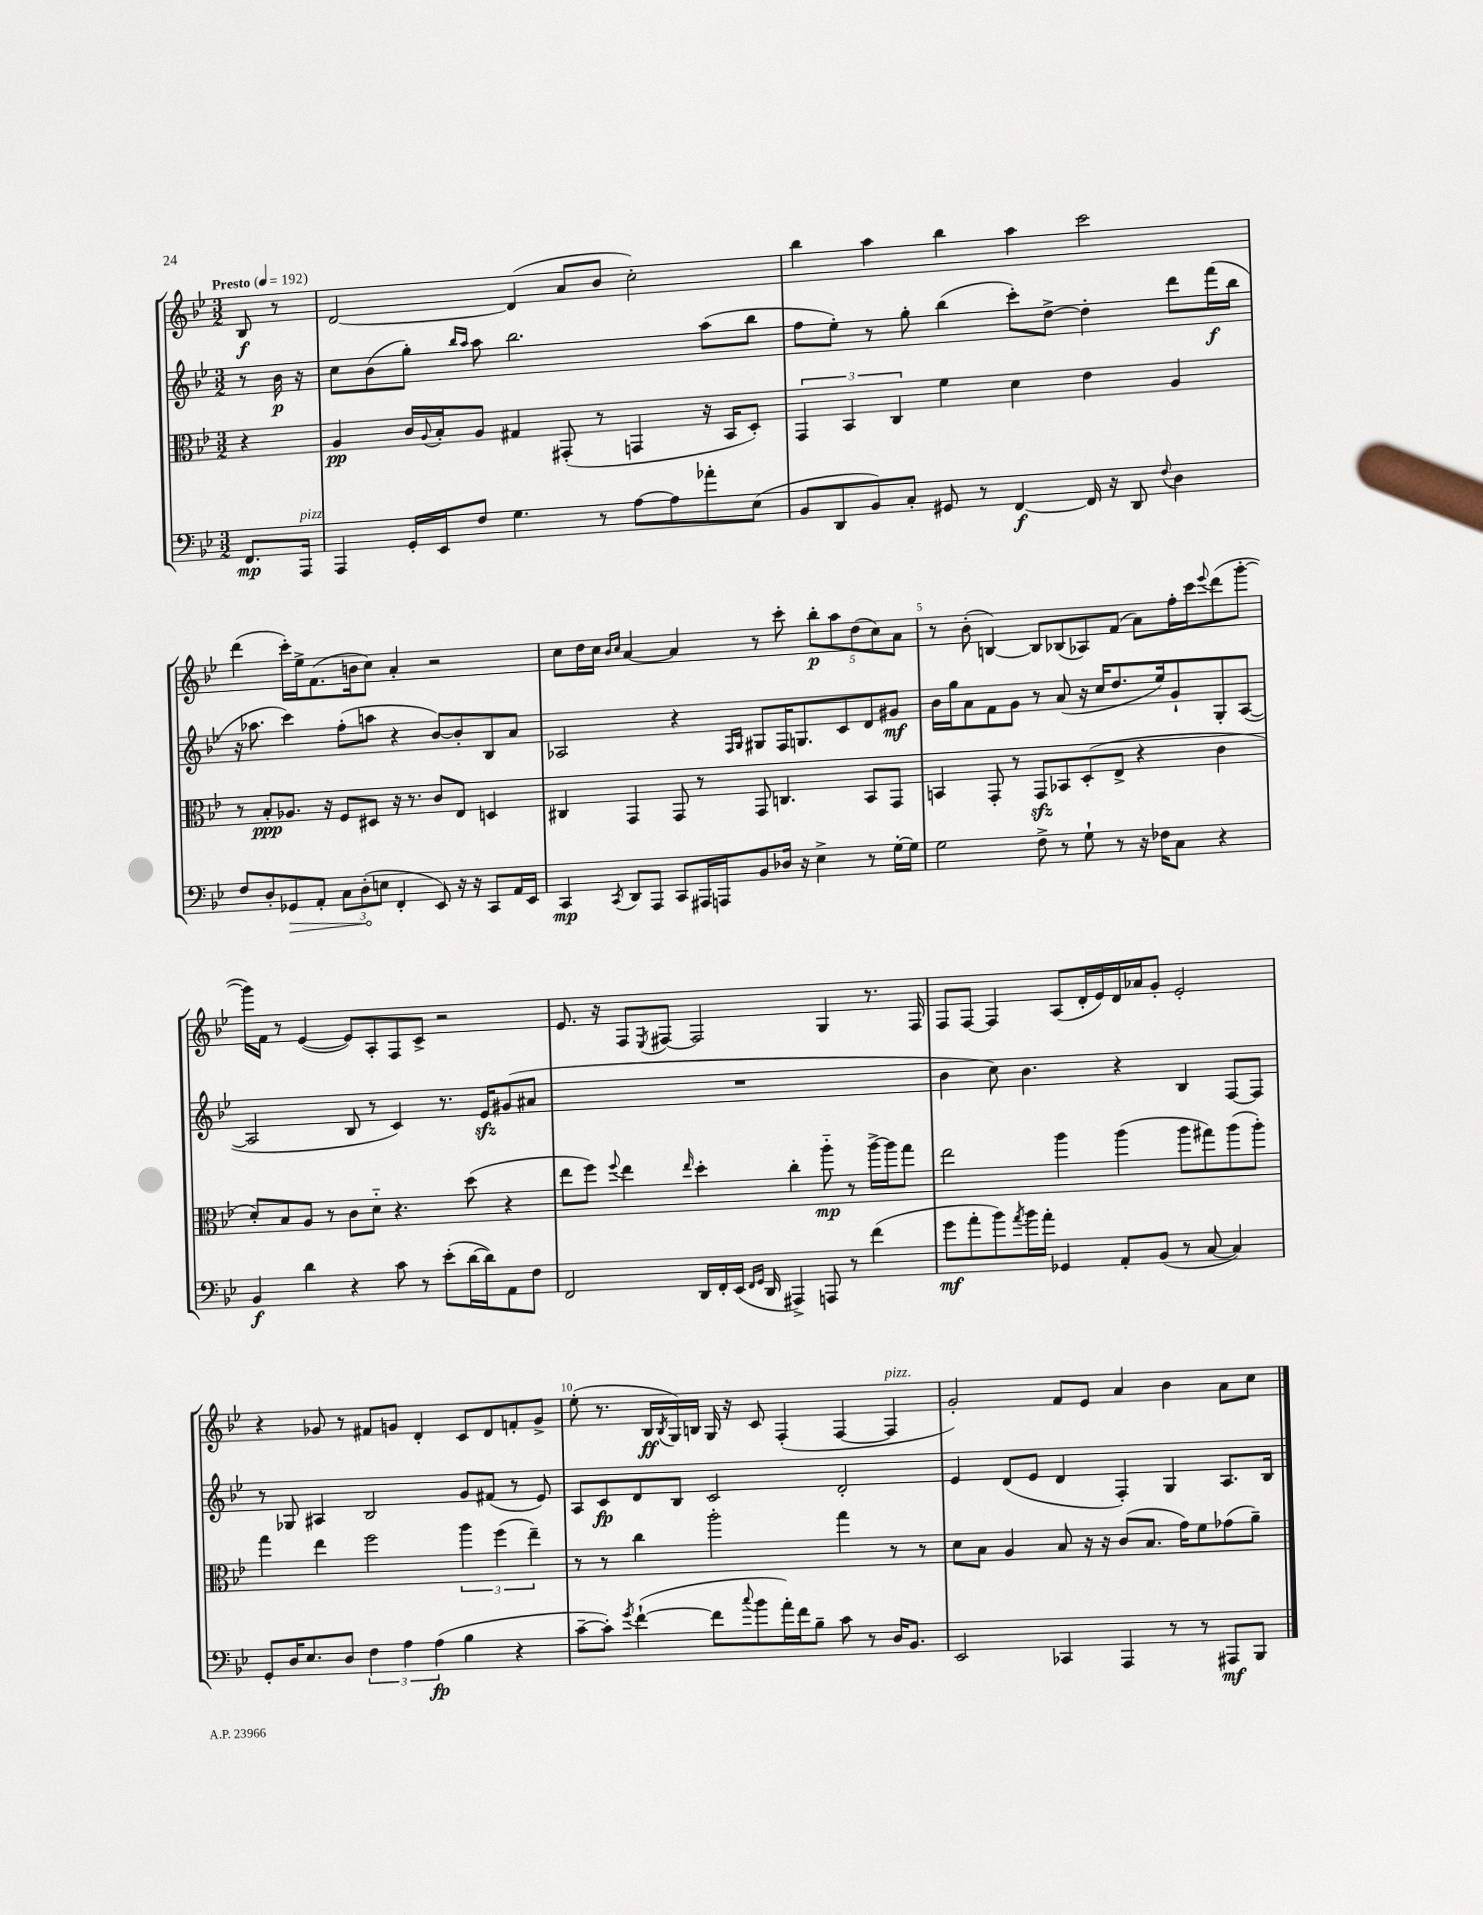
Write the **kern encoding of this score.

**kern	**kern	**kern	**kern
*staff4	*staff3	*staff2	*staff1
*clefF4	*clefC3	*clefG2	*clefG2
*k[b-e-]	*k[b-e-]	*k[b-e-]	*k[b-e-]
*M3/2	*M3/2	*M3/2	*M3/2
*MM192	*MM192	*MM192	*MM192
8.FF	4r	8r	8B-
.	.	16b-	8r
16AAA	.	16r	.
=	=	=	=
4AAA	4A	8cc	[2d
.	.	(8b-	.
16GG'	16c	8gg')	.
.	8qqA	.	.
16EE-	16B-'	.	.
.	.	16qqbb-	.
.	.	16qqaa	.
8F	8A	8aa	.
4.G	4G#	2.bb-	(4d]
.	(8GG#'	.	8a
8r	8r	.	8b-
[8A	4GG	.	2cc')
8A]	.	.	.
8a-'	16r	(8aa	.
.	16BB-	.	.
(8E-	8D')	8bb-	.
=	=	=	=
8BB-	6GG	8ff	4bb-
8DD	.	8ee-')	.
.	6BB-	.	.
8BB-)	.	8r	4aa
.	6C	.	.
8C'	.	8gg'	.
8GG#	4f	(4bb-	4bb-
8r	.	.	.
[4FF	4d	8ccc')	4aa
.	.	[8dd^	.
16FF]	4e-	4dd']	2ccc
16r	.	.	.
8DD	.	.	.
8qqF	.	.	.
4D	4A	8ddd	.
.	.	(16fff	.
.	.	16bb-	.
=	=	=	=
8F	8r	16r	(4ddd
.	.	8.aa-	.
8D'	8B-'	.	.
8GG-	8.A-	4ccc)	16ccc')
.	.	.	16ee-^
8AA'	.	.	(8.f
.	16r	.	.
12C	8F	(8ff'	.
.	.	.	16b
(12D'	.	.	.
.	8D#	8aa	8cc)
12E	.	.	.
4FF'	16r	4r	4a'
.	8.r	.	.
8EE-)	8c	[8b-)	2r
16r	8E-	8b-']	.
16r	.	.	.
8CC	4D	8B-	.
16AA	.	8a	.
16EE-	.	.	.
=	=	=	=
4CC	4C#	2A-	8cc
.	.	.	16dd
.	.	.	16cc
.	.	.	16qqb-
8qCC	.	.	16qqcc
8DD	4GG	.	[4a
8AAA	.	.	.
8CC	8GG	4r	4a]
16AAA#	8r	.	.
16AAA	.	.	.
.	.	16qqF	.
.	.	16qqG	.
8BB-	8GG	8G#	8r
16D-	4.C	16F	8ccc'
16r	.	8.G	.
4E-^	.	.	10bb-'
.	.	.	10aa
.	.	8c	.
.	.	.	(10dd
8r	8BB-	8d	.
.	.	.	10cc)
[16G'	8GG	8g#	.
.	.	.	10a
16G]	.	.	.
=	=	=	=
2G	4BB	16b-	8r
.	.	16gg	.
.	.	8a	(8b-'
.	8GG'	8f	[4B)
.	8r	8g	.
8F^	8GG	8r	8B]
8r	8BB-	(8a	(8B-
8G`	(8D'	16r	8A-)
.	.	16cc	.
8r	8E-^	8.dd	(8f
16r	4r	.	8a)
16F-	.	16ee-)	.
8C	.	8g`	16ff'
.	.	.	16ccc
.	.	.	8qqeee-
4r	4c	8G'	(8ddd
.	.	([8A	[8ggg'
=	=	=	=
4BB-	8d')	2A]	16ggg])
.	.	.	16f
.	8B-	.	8r
4d	8A	.	([4e-
.	8r	.	.
4r	8c	8B-	8e-])
.	8d'~	8r	8A'
8c	4.r	4c)	8F
8r	.	.	8c^
(8e-'	.	8.r	2r
[16d	(8dd	.	.
16d])	.	16e-	.
8AA	4r	(8g#	.
8F	.	8a#	.
=	=	=	=
2FF	8ee-	1.r	8.e-
.	8ff)	.	.
.	.	.	16r
.	8qqff	.	.
.	4ee-	.	8F
.	.	.	8qE-
.	.	.	[8F#
.	16qqee-	.	.
16DD	4dd'	.	2F#]
16FF'	.	.	.
(16EE-	.	.	.
16qqFF	.	.	.
16qqGG	.	.	.
16DD	.	.	.
4AAA#^)	4cc'	.	.
8AAA	8aa'~	.	4G
8r	8r	.	.
(4f	[16aa^	.	8.r
.	16aa]	.	.
.	8gg	.	.
.	.	.	16F#
=	=	=	=
8g	2ee-	4b-	8F
8a'	.	.	[8F
8b-)	.	8cc)	4F]
8qa	.	.	.
16b-	.	4.b-	.
16a'	.	.	.
4GG-	4aa	.	(8A
.	.	.	16d'
.	.	.	16e-)
8AA'	(4aa	4r	16d
.	.	.	16a-
(8BB-	.	.	8g'
8r	8aa	4B-	2e-'
[8C	8gg#)	.	.
4C])	(8aa	[8F	.
.	8aa')	8F]	.
=	=	=	=
8GG'	4gg	8r	4r
16D	.	8G-	.
8.E-	.	.	.
.	4ee-	4A#	8g-
8D	.	.	8r
6F	2ff	2B-	8f#
.	.	.	8g
6A	.	.	.
.	.	.	4d'
(6A	.	.	.
4B-	6aa	8g	8c
.	.	(8f#	8d
.	(6ff	.	.
4r	.	8r	8f'
.	6ee-~)	.	.
.	.	8e-)	8g^
=	=	=	=
[8c~	8r	8A	(8ee-'
8c'])	8r	8c	8.r
8qg	.	.	.
([4f`	4cc	8d	.
.	.	.	16B-
.	.	.	8qB-
.	.	8B-	16G)
.	.	.	16B
8f]	2aa'	2c	16G
.	.	.	16r
8qqcc	.	.	.
8b-	.	.	8c
16a')	.	.	(4F'
16f	.	.	.
8B-~	.	.	.
8c	4gg	2d'	[4F
8r	.	.	.
16D	8r	.	4F]
8.BB-	.	.	.
.	8r	.	.
=	=	=	=
2EE-	8d	4e-	2g')
.	8B-	.	.
.	4A	(8d	.
.	.	8e-	.
4CC-	8B-	4d	8f
.	16r	.	8e-
.	16r	.	.
4AAA	(8c	4F')	4a
.	8.B-	.	.
8r	.	4G	4b-
.	16g)	.	.
8r	8f	.	.
8AAA#	(8g-	8.A	8a
8BBB-	8a~)	.	8cc
.	.	16B-	.
==	==	==	==
*-	*-	*-	*-
